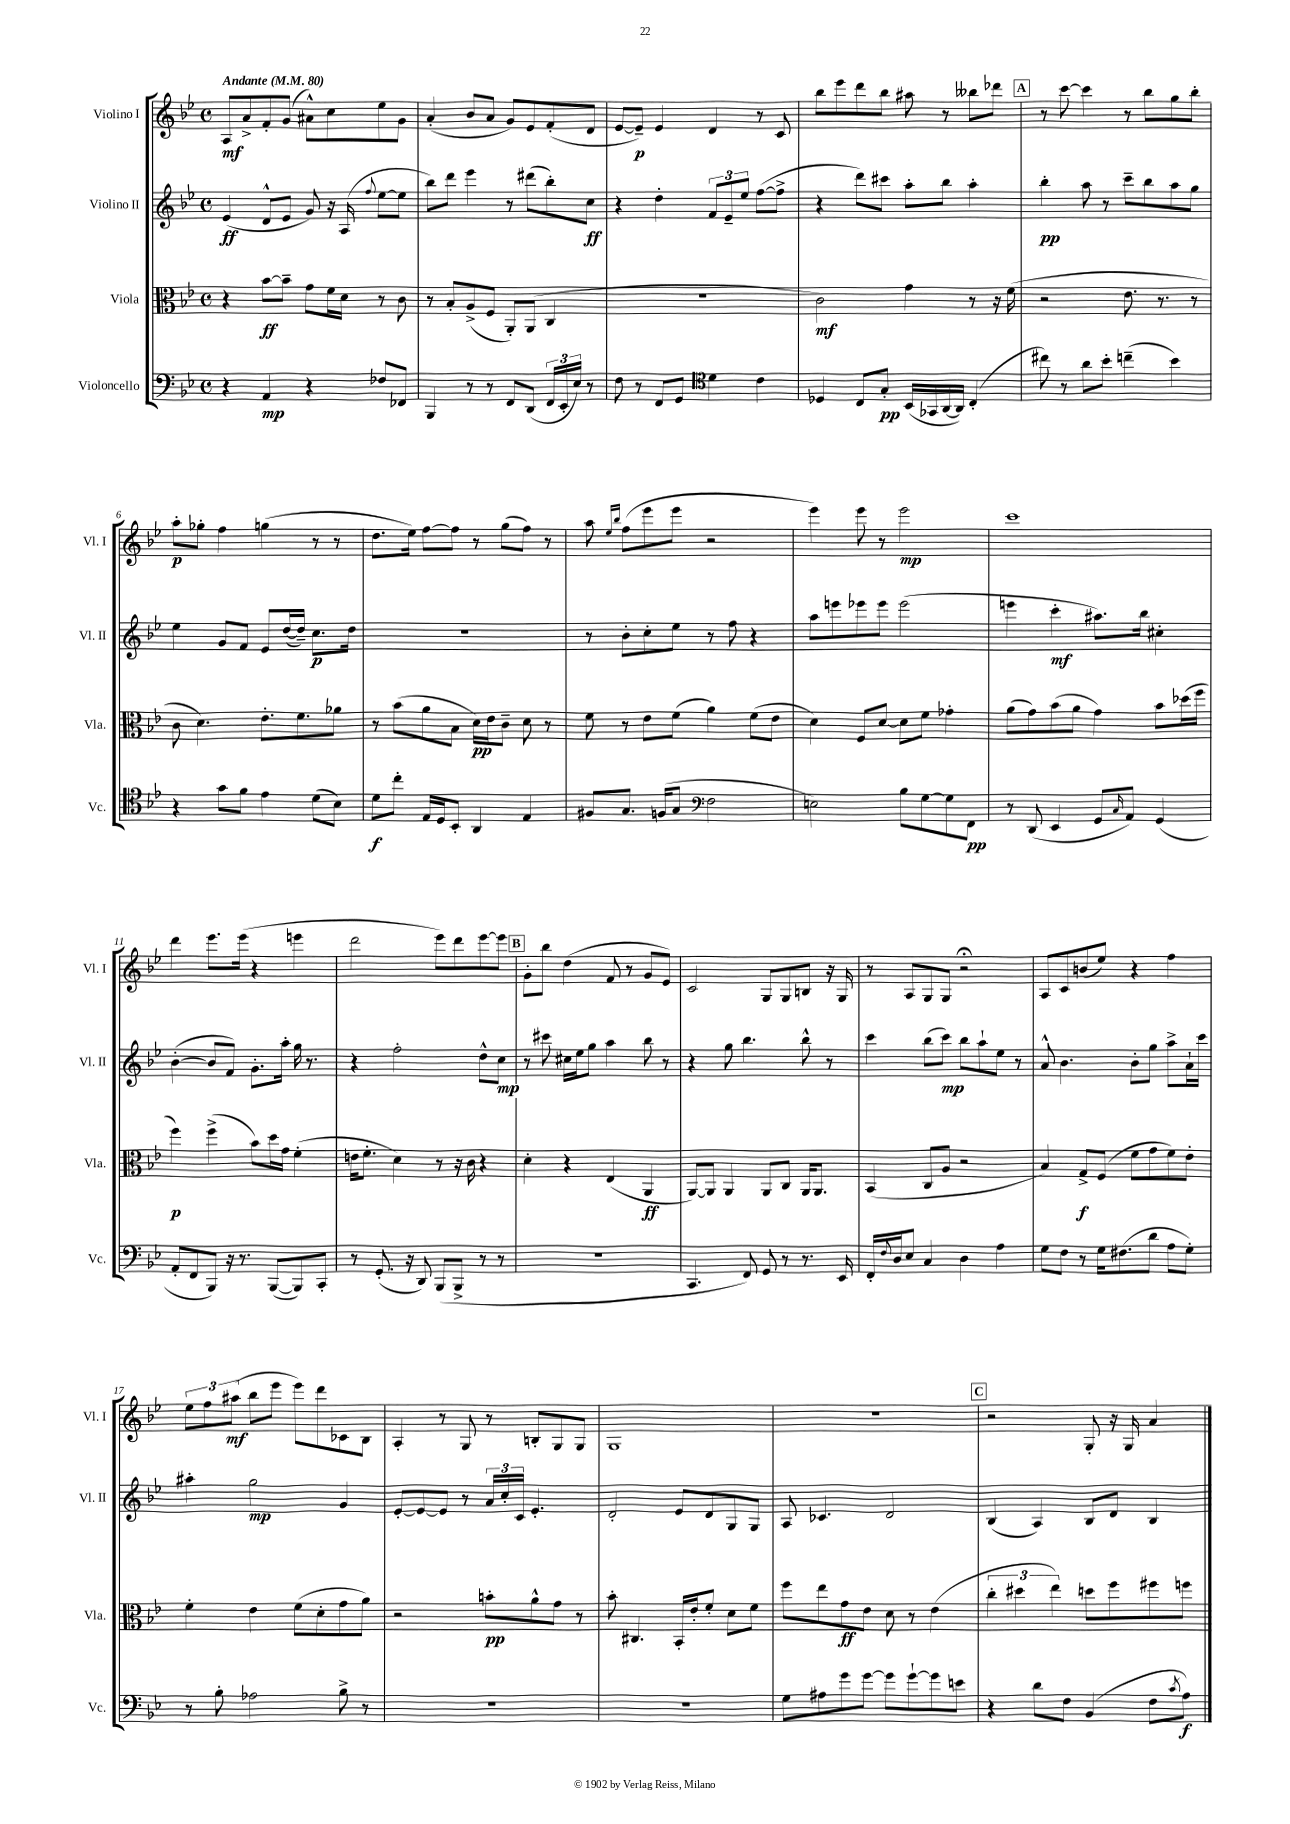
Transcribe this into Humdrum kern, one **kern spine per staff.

**kern	**kern	**kern	**kern
*staff4	*staff3	*staff2	*staff1
*clefF4	*clefC3	*clefG2	*clefG2
*k[b-e-]	*k[b-e-]	*k[b-e-]	*k[b-e-]
*M4/4	*M4/4	*M4/4	*M4/4
*met(c)	*met(c)	*met(c)	*met(c)
*MM80	*MM80	*MM80	*MM80
4r	4r	(4e-/	8A/L
.	.	.	8a^/
4AA/	[8b-\L	8d^^/L	8f'/
.	8b-~\]J	8e-/J	(8g/J
4r	8g\L	8g/)	8a#^^\L)
.	16f\L	16r	8cc\
.	16d\JJ	(16A/	.
.	.	8qqff/	.
8F-/L	8r	[8ee-\L	8ee-\
8FF-/J	8c\	8ee-\]J	8g\J
=	=	=	=
4BBB-/	8r	8bb-\L)	(4a'/
.	8B-'/L	8ddd\J	.
8r	(8A^/	4eee-\	8b-/L
8r	8F/J	.	8a/J
8FF/L	8AA'/L)	8r	8g/L)
(8DD/J	(8AA/J	(8ddd#\L	8e-/
24FF/LL	4C/	8bb-'\)	(8f'/
24EE-'/	.	.	.
24E-/JJ)	.	.	.
8r	.	8cc\J	8d/J
=	=	=	=
8F\	1r	4r	[8e-/L
8r	.	.	8e-~/]J)
8FF/L	.	4dd'\	4e-/
8GG/J	.	.	.
*clefC4	*	*	*
4d\	.	12f/L	4d/
.	.	12e-~/	.
.	.	12ee-/J	.
4c\	.	([8ff\L	8r
.	.	8ff^\]J	8c/
=	=	=	=
4D-/	2c\)	4r	8bb-\L
.	.	.	8eee-\
8C/L	.	8ddd\L)	8ddd\
8G'/J	.	8ccc#\J	8bb-\J
(16BB-/LL	4g\	8aa'\L	8aa#\
16GG-/	.	.	.
[16AA/	.	8bb-\J	8r
16AA/]JJ)	.	.	.
(4C'/	8r	4aa'\	8bb--\L
.	16r	.	8ddd-\J
.	(16f\	.	.
=	=	=	=
8cc#\)	2r	4bb-'\	8r
8r	.	.	[8ccc\
8a\L	.	8aa\	4ccc\]
8b-'\J	.	8r	.
(4cc~\	8.e-\	8ccc~\L	8r
.	.	8bb-\	8bb-\L
.	8.r	.	.
4b-\)	.	8aa\	8gg\
.	8r	8gg\J	8bb-'\J
=	=	=	=
4r	8c\	4ee-\	8aa'\L
.	4.d\)	.	8gg-'\J
8g\L	.	8g/L	4ff\
8f\J	.	8f/J	.
4e-\	8.e-'\L	8e-/L	(4gg\
.	.	([16dd/L	.
.	8.f\	16dd~/]JJ)	.
(8d\L	.	8.cc\L	8r
8B-\J)	8a-\J	.	8r
.	.	16dd\Jk	.
=	=	=	=
8d\L	8r	1r	8.dd\L
8cc'\J	(8b-\L	.	.
.	.	.	16ee-\Jk)
16E-/LL	8a\	.	[8ff\L
16D/J	.	.	.
8BB-'/J	8B-\J	.	8ff\]J
4AA/	16d\LL)	.	8r
.	16e-\J	.	.
.	8c~\J	.	(8gg\L
4E-/	8d\	.	8ff\J)
.	8r	.	8r
=	=	=	=
8F#/L	8f\	8r	8aa\
.	.	.	16qqee-/LL
.	.	.	16qqbb-/JJ
8.G/J	8r	8b-'\L	(8ff\L
.	8e-\L	8cc'\	8eee-\
(16F/LK	.	.	.
8G/J	(8f\J	8ee-\J	8eee-\J
*clefF4	*	*	*
2F\	4a\)	8r	2r
.	.	8ff\	.
.	(8f\L	4r	.
.	8e-\J	.	.
=	=	=	=
2E\)	4d\)	8aa\L	4eee-\)
.	.	8eee\	.
.	8F/L	8eee-\	8eee-\
.	[8d/J	8eee-\J	8r
8B-\L	8d\]L	(2eee-\	2eee-\
[8G\	8f\J	.	.
8G\]	4g-'\	.	.
8FF\J	.	.	.
=	=	=	=
8r	(8a\L	4eee\	1ccc
(8DD/	8g\)	.	.
4EE-/	(8b-\	4ccc'\	.
.	8a\J	.	.
8GG/L	4g\)	8.aa#\L)	.
16qqC/	.	.	.
8AA/J)	.	.	.
.	.	16bb-\Jk	.
(4GG/	8b-\L	4cc#'\	.
.	(16dd-\L	.	.
.	16ff\JJ	.	.
=	=	=	=
8AA'/L	4ff\)	([4b-'\	4ddd\
8FF/	.	.	.
8BBB-/J)	(4ff^\	8b-/]L	8.eee-\L
16r	.	8f/J)	.
8.r	.	.	(16eee-\Jk
.	8b-\L)	8.g'\L	4r
([8BBB-/L	16dd\L	.	.
.	16g\JJ	16aa'\Jk	.
8BBB-/])	(4f'\	16gg\	4eee\
.	.	8.r	.
8CC'/J	.	.	.
=	=	=	=
8r	16e\LK	4r	2ddd\
.	8.f'\J	.	.
(8.GG'/	.	.	.
.	4d\)	2ff'\	.
16r	.	.	.
8DD/)	.	.	.
(8BBB-/L	8r	.	8eee-\L)
8BBB-^/J	16r	.	8ddd\
.	16c\	.	.
8r	4r	8dd^^\L	[8eee-\
8r	.	8cc\J	8eee-\]J
=	=	=	=
1r	4d'\	8r	8g'\L
.	.	8ccc#\	8bb-\J
.	4r	16cc#\LL	(4dd\
.	.	16ee-\J	.
.	.	8gg\J	.
.	(4E-/	4aa\	8f/
.	.	.	8r
.	4AA/	8bb-\	8g/L
.	.	8r	8e-/J)
=	=	=	=
4.CC/	[8AA/L)	4r	2c/
.	8AA/]J	.	.
.	4AA/	8gg\	.
8FF/)	.	4.bb-\	.
8GG/	8AA/L	.	8G/L
8r	8C/J	.	8G/
8.r	16AA/LK	8bb-^^\	8B/J
.	8.AA/J	.	.
.	.	8r	16r
16EE-/	.	.	16G/
=	=	=	=
16FF'/LL	(4BB-/	4ccc\	8r
8qqF/	.	.	.
16D/J	.	.	.
8E-/J	.	.	8A/L
4C/	8C/L	(8bb-\L	8G/
.	8A/J	8ccc\J)	8G/J
4D\	2r	8bb-\L	2r;
.	.	8aa`\	.
4A\	.	8ee-\J	.
.	.	8r	.
=	=	=	=
8G\L	4B-/)	8a^^/	8A/L
8F\J	.	4.b-\	8c/
8r	8G^/L	.	(8b/
16G\LK	(8F/J	.	8ee-/J)
(8.F#\	.	.	.
.	8f\L	8b-'\L	4r
8d\J	8g\	8gg\J	.
8A\L	8f\)	8aa^\L	4ff\
8G'\J)	8e-'\J	16a`\L	.
.	.	16ccc\JJ	.
=	=	=	=
8r	4f'\	4aa#'\	12ee-\L
.	.	.	12ff\
8B-'\	.	.	.
.	.	.	(12aa#\J
2A-\	4e-\	2gg\	8bb-\L
.	.	.	8eee-\J
.	(8f\L	.	8eee-\L)
.	8d'\	.	8ddd\
8B-^\	8g\	4g/	8c-\
8r	8a\J)	.	8B-\J
=	=	=	=
1r	2r	[8e-'/L	4A'/
.	.	8e-/_	.
.	.	8e-/]J	8r
.	.	8r	8G/
.	8b'\L	24a/LL	8r
.	.	24cc'/	.
.	.	24c/JJ	.
.	8a^^\	4.e-'/	8B'/L
.	8g\J	.	8G/
.	8r	.	8G/J
=	=	=	=
1r	8b-'\	2d'/	1G
.	4.C#/	.	.
.	16BB-'/LL	8e-/L	.
.	16e-'/J	.	.
.	8f'/J	8d/	.
.	8d\L	8G/	.
.	8f\J	8G/J	.
=	=	=	=
8G\L	8ff\L	8A/	1r
8A#\	8ee-\	4.c-/	.
8g\	8g\	.	.
[8g\J	8e-\J	.	.
8g\]L	8d\	2d/	.
[8g`\	8r	.	.
8g\]	(4e-\	.	.
8e\J	.	.	.
=	=	=	=
4r	6cc'\	(4B-/	2r
.	6dd#\	.	.
8d\L	.	4A/)	.
.	6ee-\)	.	.
8F\J	.	.	.
(4BB-/	8dd\L	8B-/L	8G'/
.	8ff\	8d/J	16r
.	.	.	16G/
8F\L	8ff#\	4B-/	4a/
8qc/	.	.	.
8A\J)	8ff\J	.	.
==	==	==	==
*-	*-	*-	*-
